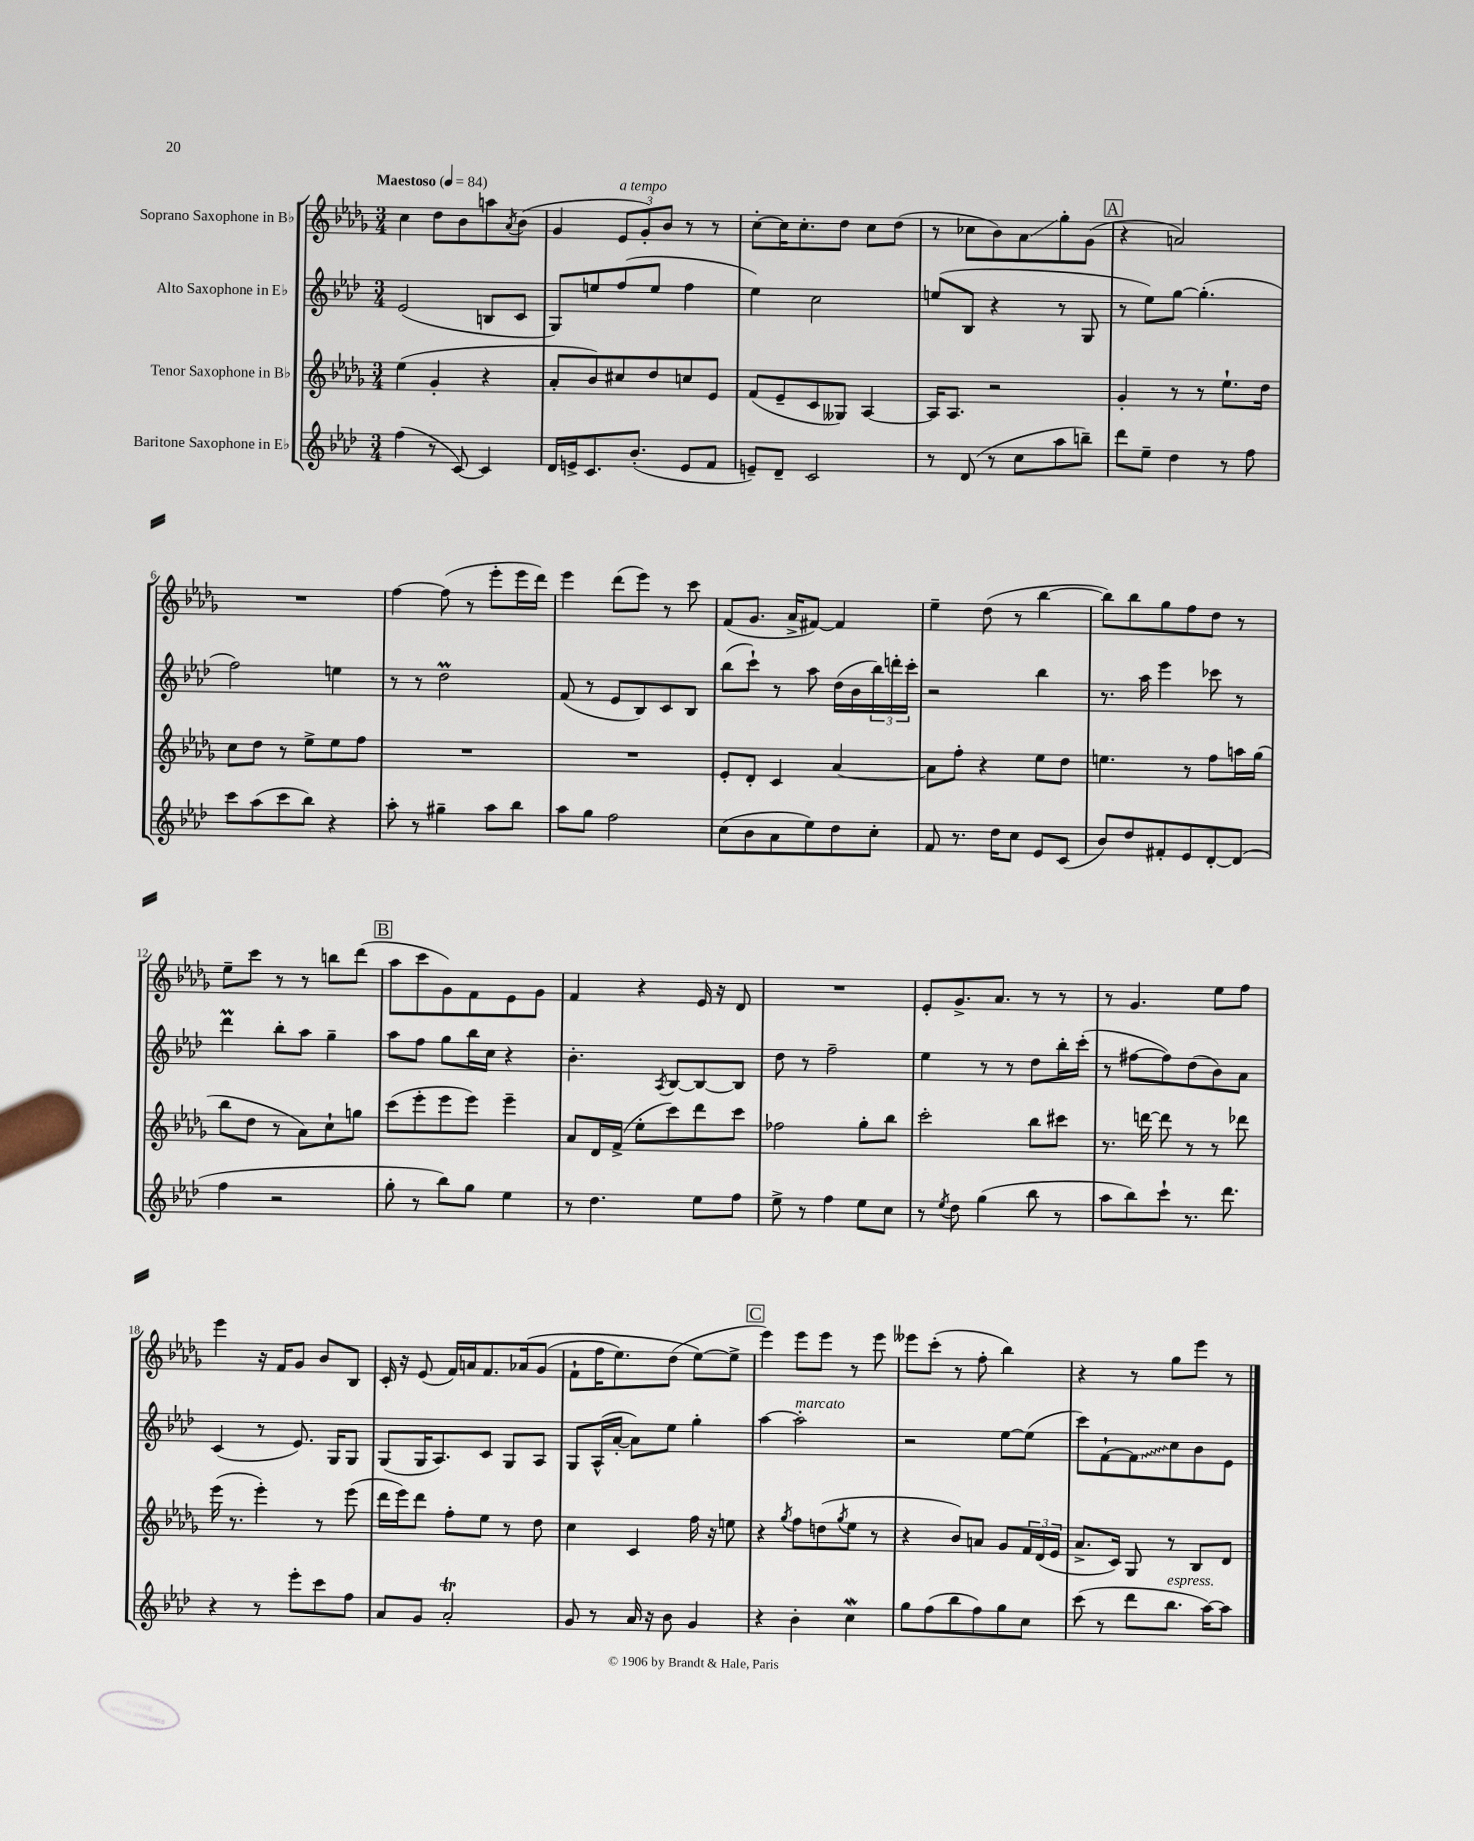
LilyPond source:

<<
\new StaffGroup <<
\new Staff = "s0" \with { instrumentName = "Soprano Saxophone in Bb" } {
    \clef treble \key des \major \numericTimeSignature \time 3/4 \tempo "Maestoso" 4 = 84
    c''4 des''8 bes'8 a''8 \acciaccatura { aes'8 } bes'8( |
    ges'4 \tuplet 3/2 { ees'8^\markup { \italic "a tempo" } ges'8-.) bes'8 } r8 r8 |
    c''8~-. c''16 c''8.-. des''8 c''8 des''8( |
    r8 ces''8 bes'8) aes'8\glissando ges''8-. ges'8( |
    \mark \markup { \box "A" } r4 a'2) |
    R2. |
    f''4~ f''8( r8 ees'''8-. ees'''16 des'''16) |
    ees'''4 des'''8( ees'''8) r8 c'''8 |
    f'8( ges'8. aes'16-> fis'8~) fis'4 |
    ees''4-- des''8( r8 bes''4~ |
    bes''8) bes''8 ges''8 f''8 des''8 r8 |
    ees''8-- c'''8 r8 r8 b''8 des'''8( |
    \mark \markup { \box "B" } aes''8 c'''8 ges'8) f'8 ees'8 ges'8 |
    f'4 r4 ees'16 r16 des'8 |
    R2. |
    ees'8-. ges'8.-> aes'8. r8 r8 |
    r8 ges'4. ees''8 f''8 |
    ees'''4 r16 f'16 ges'8 bes'8 bes8 |
    c'16-. r16 ees'8( f'16) a'16 f'8. aes'16\( ges'8( |
    f'8-! f''16 ees''8.) des''8( ees''8~\) ees''8-> |
    \mark \markup { \box "C" } ees'''4) ees'''8 ees'''8 r8 ees'''8 |
    eeses'''8 c'''8-.( r8 f''8-. bes''4) |
    r4 r8 ges''8 ees'''8 r8 \bar "|." |
}
\new Staff = "s1" \with { instrumentName = "Alto Saxophone in Eb" } {
    \clef treble \key aes \major \numericTimeSignature \time 3/4
    ees'2( b8 c'8 |
    g8) e''8 f''8( e''8 f''4 |
    ees''4) c''2 |
    e''8( bes8 r4 r8 g8 |
    \mark \markup { \box "A" } r8 ees''8) g''8~ g''4.-.( |
    f''2) e''4 |
    r8 r8 des''2\prall |
    f'8( r8 ees'8 bes8) c'8 bes8 |
    bes''8( c'''8-!) r8 aes''8 des''16( bes'16 \tuplet 3/2 { bes''16) d'''16-. c'''16-. } |
    r2 bes''4 |
    r8. aes''16 ees'''4 ces'''8 r8 |
    des'''4\prall bes''8-. aes''8 g''4-- |
    \mark \markup { \box "B" } aes''8 f''8 g''8 bes''16 c''16 r4 |
    bes'4.-. \acciaccatura { aes8 } bes8~ bes8~ bes8 |
    des''8 r8 f''2-- |
    ees''4 r8 r8 des''8 bes''16-. c'''16-.( |
    r8 fis''8~ fis''8) des''8( bes'8) aes'8 |
    c'4( r8 ees'8.) g16 g8 |
    g8( g16 aes8.) c'8 g8 aes8 |
    g8 aes16-^( aes'16~-. aes'8) ees''8 g''4-. |
    \mark \markup { \box "C" } aes''4~ aes''2-.^\markup { \italic "marcato" } |
    r2 ees''8~ ees''8( |
    c'''8) f'8~-! \once \override Glissando.style = #'zigzag f'8\glissando c''8 bes'8 ees'8 \bar "|." |
}
\new Staff = "s2" \with { instrumentName = "Tenor Saxophone in Bb" } {
    \clef treble \key des \major \numericTimeSignature \time 3/4
    ees''4( ges'4-. r4 |
    aes'8-. bes'8) cis''8 des''8 c''8 ees'8 |
    f'8( ees'8-- c'8 geses8) aes4~ |
    aes16 aes8. r2 |
    \mark \markup { \box "A" } ges'4-. r8 r8 ees''8.-! des''16 |
    c''8 des''8 r8 ees''8-> ees''8 f''8 |
    R2. |
    R2. |
    ees'8-. des'8-. c'4 aes'4~ |
    aes'8 f''8-. r4 ees''8 des''8 |
    e''4. r8 f''8 a''16 ges''16( |
    bes''8 des''8 r8 aes'8) c''8-! g''8 |
    \mark \markup { \box "B" } c'''8( ees'''8-. ees'''8 ees'''8) ees'''4-- |
    aes'8 des'16 f'16->( ees''8-. c'''8) des'''8 c'''8 |
    fes''2 ges''8-. bes''8 |
    c'''2-. bes''8 cis'''8 |
    r8. d'''16~ d'''8 r8 r8 des'''8 |
    ees'''16( r8. ees'''4-.) r8 ees'''8( |
    des'''16 ees'''16) des'''8 f''8-. ees''8 r8 des''8 |
    c''4 c'4 f''16 r16 e''8 |
    \mark \markup { \box "C" } r4 \acciaccatura { ges''8 } f''8 d''8( \acciaccatura { ges''8 } ees''8 r8 |
    r4 bes'8) a'8 ges'8 \tuplet 3/2 { f'16 des'16( ees'16 } |
    aes'8.-> c'16) ges8 r8 bes8 des'8 \bar "|." |
}
\new Staff = "s3" \with { instrumentName = "Baritone Saxophone in Eb" } {
    \clef treble \key aes \major \numericTimeSignature \time 3/4
    f''4( r8 c'8~) c'4 |
    des'16 e'16-> c'8. bes'8.-.( e'8 f'8 |
    e'8--) des'8-- c'2 |
    r8 des'8( r8 c''8 aes''8 b''8--) |
    \mark \markup { \box "A" } des'''8 ees''8-- des''4 r8 f''8 |
    c'''8 aes''8( c'''8 bes''8) r4 |
    aes''8-. r8 gis''4-- aes''8 bes''8 |
    aes''8 g''8 f''2 |
    c''8( bes'8 aes'8 ees''8) des''8 c''8-. |
    f'8 r8. des''16 c''8 ees'8 c'8( |
    bes'8) des''8 fis'8-. ees'8 des'8~-. des'8( |
    f''4 r2 |
    \mark \markup { \box "B" } g''8-. r8 bes''8) g''8 ees''4 |
    r8 des''4. ees''8 f''8 |
    ees''8-> r8 f''4 ees''8 c''8 |
    r8 \acciaccatura { ees''8 } des''8 g''4( bes''8 r8 |
    aes''8 bes''8) c'''8-! r8. des'''8. |
    r4 r8 ees'''8-. c'''8 f''8 |
    aes'8 g'8 aes'2-.\trill |
    g'8 r8 aes'16 r16 bes'8 g'4 |
    \mark \markup { \box "C" } r4 bes'4-. c''4\mordent |
    g''8 f''8( bes''8 f''8) g''8 c''8 |
    c'''8( r8 des'''8 bes''8.^\markup { \italic "espress." } aes''16~) aes''8 \bar "|." |
}
>>
>>
